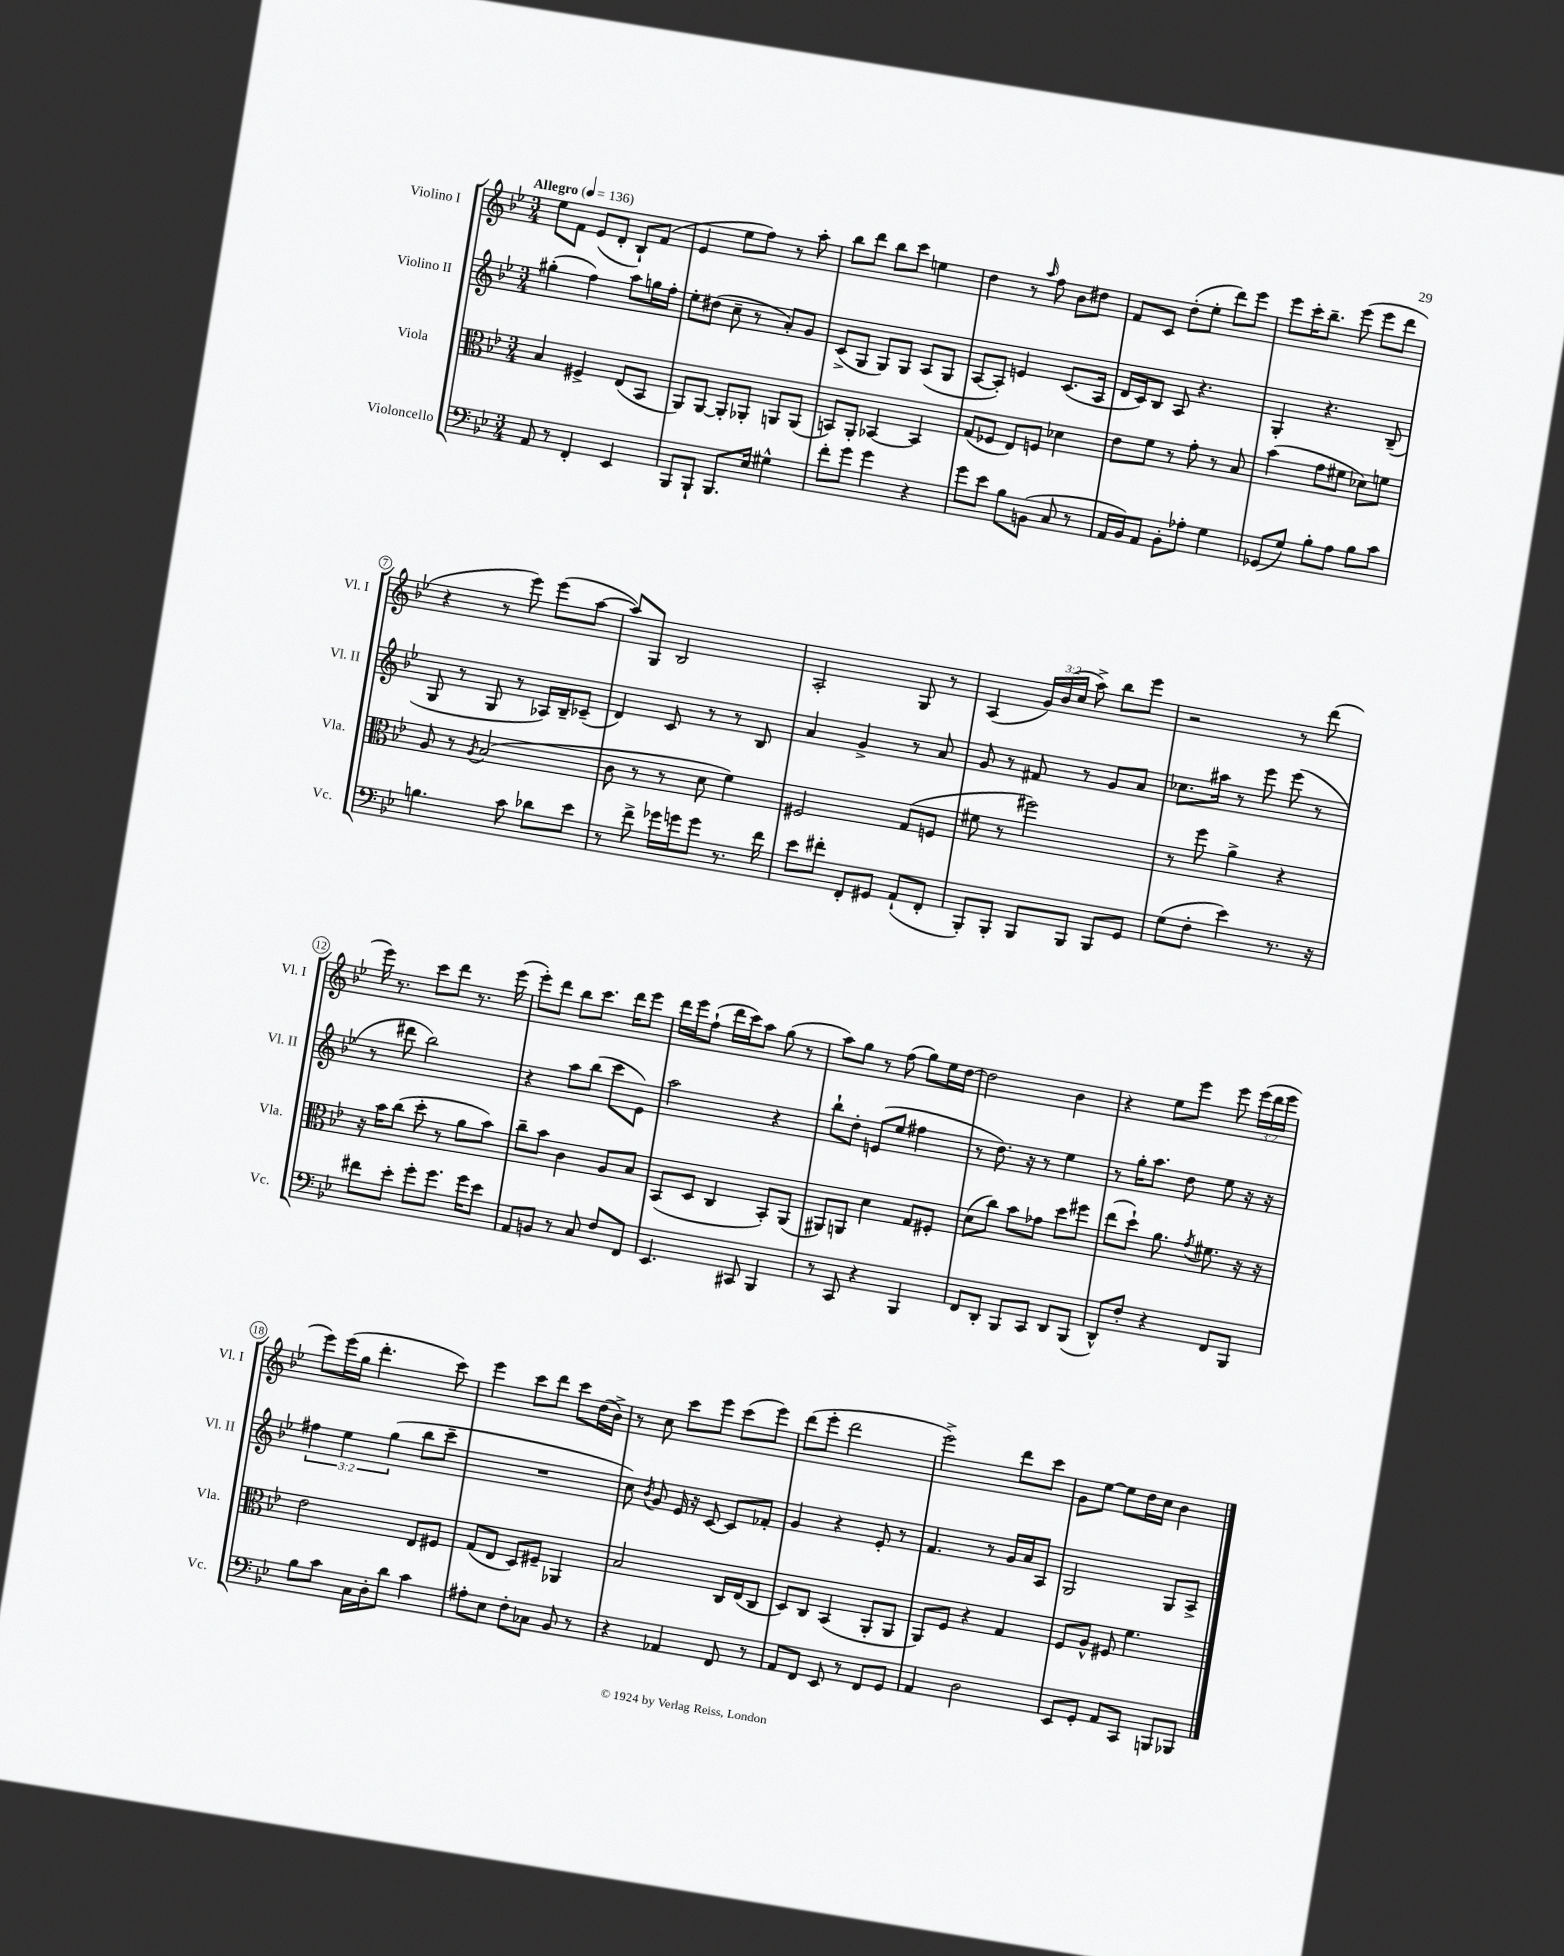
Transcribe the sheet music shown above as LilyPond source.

<<
\new StaffGroup <<
\new Staff = "s0" \with { instrumentName = "Violino I" shortInstrumentName = "Vl. I" } {
    \clef treble \key bes \major \numericTimeSignature \time 3/4 \override Staff.TupletNumber.text = #tuplet-number::calc-fraction-text \tempo "Allegro" 4 = 136
    \autoBeamOff ees''8[ f'8] ees'8[( d'8]-. bes8[-!) f'8]( |
    ees'4 ees''8[ f''8]) r8 a''8-. |
    bes''8[ d'''8] bes''8[ c'''8] e''4 |
    d''4 r8 \grace { a''16 } f''8 bes'8[ dis''8] |
    f'8[ c'8] d''8[-.( ees''8]-. d'''8[) ees'''8] |
    ees'''8[ c'''16-. bes''8.]-- ees'''8( ees'''8[ d'''8] |
    r4 r8 ees'''8) ees'''8[( a''8]~ |
    a''8[) g8] bes2 |
    a2-. g8 r8 |
    a4( \tuplet 3/2 { g'16[) bes'16( c''16] } a''8->) bes''8[ ees'''8] |
    r2 r8 d'''8( |
    ees'''16) r8. c'''8[ d'''8] r8. ees'''16( |
    ees'''8[-.) d'''8] bes''8[ c'''8.] d'''16[ ees'''8] |
    d'''16[ ees'''16 f''8]-!( d'''16[ c'''16) a''8] g''8( r8 |
    a''8[) g''8] r8 f''8( g''8[) ees''16 d''16]~ |
    d''2 bes'4 |
    r4 ees''8[ ees'''8] ees'''8 \tuplet 3/2 { ees'''16[( d'''16 ees'''16] } |
    ees'''8[) ees'''16( g''16] d'''4.-. c'''8) |
    ees'''4 c'''8[ d'''8] c'''8[ d''16( bes'16]->) |
    r8 c''8 c'''8[ ees'''8] c'''8[( ees'''8]) |
    d'''8[( ees'''8]-. d'''2 |
    ees'''2->) d'''8[ c'''8] |
    g'8[ ees''8]~ ees''8[ d''16 c''16] bes'4 \bar "|." |
}
\new Staff = "s1" \with { instrumentName = "Violino II" shortInstrumentName = "Vl. II" } {
    \clef treble \key bes \major \numericTimeSignature \time 3/4 \override Staff.TupletNumber.text = #tuplet-number::calc-fraction-text
    \autoBeamOff gis''4-.( f''4) a''8[ g''16 f''16]-. |
    ees''8[-. dis''8]( c''8-- r8 a'8[-.) g'8] |
    c'8[->( g8] g8[) g8] a8[( g8] |
    a8[~ a8]-.) e'4 c'8.[( a16] |
    d'16[ c'16) bes8] a8 r4. |
    g4-. r4. bes8--( |
    g8 r8 g8 r8 aes16[) bes16-- ces'8]--( |
    d'4) c'8 r8 r8 bes8 |
    a'4 g'4-> r8 a'8 |
    g'8 r8 fis'8 r8 g'8[ a'8] |
    ces''8.[ ais''16] r8 ees'''8 ees'''8( r8 |
    r8 dis'''8 bes''2) |
    r4 a''8[ bes''8]( c'''8[ ees'8]) |
    a''2 r4 |
    bes''8[-! d''8]-. e'8[( ees''8] fis''4 |
    r8 d''8.) r16 r8 ees''4 |
    r8 g''16[-. a''8.] d''8 ees''8 r16 r16 |
    \tuplet 3/2 { fis''4 ees''4 g''4( } bes''8[ c'''8]-- |
    R2. |
    c''8) \acciaccatura { bes'8 } g'8 ees'16 r16 c'8~ c'8[ fes'8]-. |
    g'4 r4 ees'8-. r8 |
    f'4. r8 g'16[ a'16 a8] |
    g2 g8[ a8]-> \bar "|." |
}
\new Staff = "s2" \with { instrumentName = "Viola" shortInstrumentName = "Vla." } {
    \clef alto \key bes \major \numericTimeSignature \time 3/4
    \autoBeamOff bes4 fis4-> ees8[( bes,8] |
    a,8[) a,8]~ a,8[-. aes,8]-. a,8[ a,8]( |
    b,8[) a,8]-. bes,4~ bes,4 |
    g8[( fes8] ees8[) f8] des'4 |
    ees'8[ f'8] r8 g'8-. r8 bes8 |
    bes'4( g'8[ fis'8] des'8[) f'8] |
    a8 r8 \acciaccatura { a8 } bes2( |
    c'8 r8 r8 d'8 f'4) |
    fis2 g8[( f8] |
    fis'8 r8 fis''2) |
    r8 f''8 a'4-> r4 |
    r16 bes'16[ c''8]( d''8-. r8 a'8[ bes'8]) |
    c''8[-- bes'8] c'4 a8[ bes8] |
    bes,8[( d8] c4 bes,8[-.) a,8]( |
    ais,8[) a,8] d'4 g8[ fis8]-. |
    d'8[( c''8]) bes'8[ ges'8] d''8[ fis''8] |
    ees''8[( d''8]-!) a'8. \acciaccatura { g'8 } fis'8. r16 r16 |
    ees'2 ees8[ fis8] |
    g8[( ees8] d8[) fis8]-- aes,4 |
    bes2 c16[ ees16( c8] |
    d8[) c8] bes,4( a,8[-. a,8] |
    a,8[) f8] r4 g4 |
    f8[ a8]-^ fis8 f'4. \bar "|." |
}
\new Staff = "s3" \with { instrumentName = "Violoncello" shortInstrumentName = "Vc." } {
    \clef bass \key bes \major \numericTimeSignature \time 3/4
    \autoBeamOff a,8 r8 f,4-. ees,4 |
    bes,,8[ bes,,8]-! bes,,8.[ ees16] gis4-^ |
    f'8[-. g'8] g'4 r4 |
    g'8[ ees'8] bes8[ b,8]( c8 r8 |
    a,16[ bes,16) a,8] bes,8[-. aes8]-. g4 |
    ges,8[( g8]) bes8[-. a8] bes8[ c'8] |
    b4. c'8 des'8[ ees'8] |
    r8 f'8-> ges'16[ g'16 g'8] r8. f'16 |
    ees'8[ fis'8]-. f,8[-. gis,8] a,8[-!( f,8]-. |
    bes,,8[-.) bes,,8]-. bes,,8[ bes,,8] bes,,8[ g,8] |
    g8[( f8]-. ees'4) r8. r16 |
    fis'8[ ees'8]-. g'8[-. g'8.] g'16[ ees'8] |
    a,8[ b,8] r8 c8 f8[ f,8] |
    ees,4. cis,8 bes,,4 |
    r8 c,8 r4 bes,,4 |
    f,8[ d,8]-. bes,,8[ c,8] d,8[ bes,,8]( |
    d,8[-^) f8]-. r4 f,8[ bes,,8] |
    bes8[ c'8] c16[ d16-. d'8] c'4 |
    ais8[-. ees8] f8[-. ces8] bes,8 r8 |
    r4 aes,4 f,8 r8 |
    a,8[ f,8] ees,8 r8 f,8[ g,8] |
    a,4 d2 |
    ees,8[ g,8]-. a,8[ c,8] b,,8[ bes,,8] \bar "|." |
}
>>
>>
\layout { \context { \Score \override BarNumber.stencil = #(make-stencil-circler 0.1 0.3 ly:text-interface::print) } }
